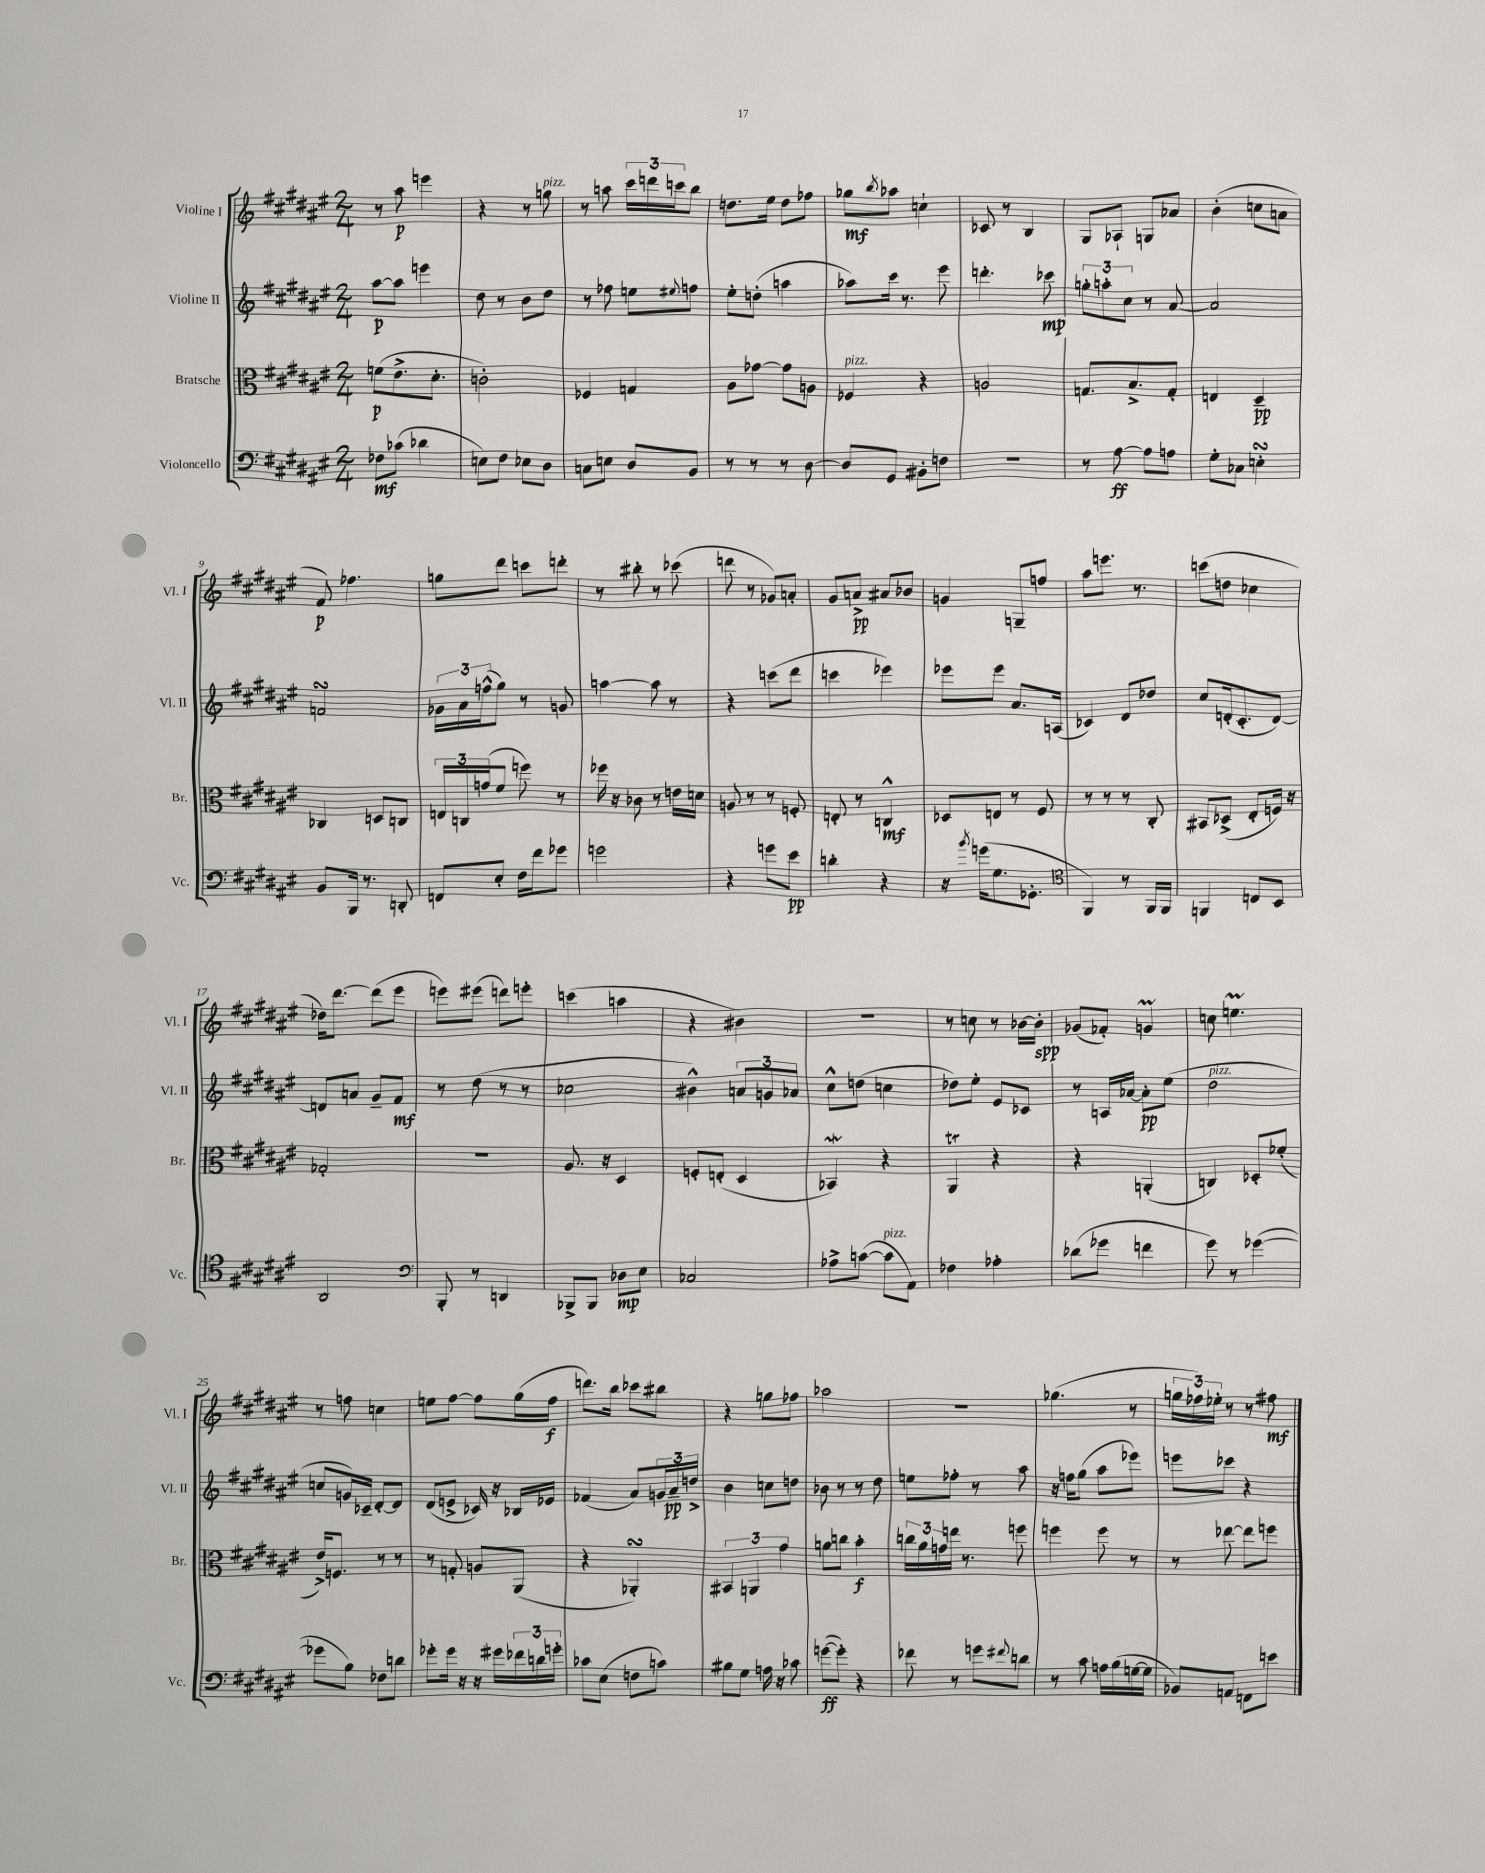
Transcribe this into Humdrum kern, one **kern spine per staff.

**kern	**kern	**kern	**kern
*staff4	*staff3	*staff2	*staff1
*clefF4	*clefC3	*clefG2	*clefG2
*k[f#c#g#d#a#e#]	*k[f#c#g#d#a#e#]	*k[f#c#g#d#a#e#]	*k[f#c#g#d#a#e#]
*M2/4	*M2/4	*M2/4	*M2/4
8F-	(8f	[8aa#	8r
(8c-	8.e#^	8aa#]	8aa#
4d-	.	4eee	4eee
.	8.d#'	.	.
=	=	=	=
8E)	2c')	8dd#	4r
8F#	.	8r	.
8E-	.	8b	8r
8D#	.	8dd#	8gg
=	=	=	=
8C	4F-	8r	8r
8E	.	8ff-	8aa
8D#	4G	8ee	24ccc#
.	.	.	24ddd
.	.	.	24ccc
.	.	8qqee#	.
8BB	.	8ff	8bb
=	=	=	=
8r	8A#	8ee#'	8.dd
8r	[8g-	(8dd'	.
.	.	.	16ee#
8r	8g-]	4aa	8dd
[8D#	8A	.	8ff-
=	=	=	=
8D#]	4F-	8aa-)	8gg-
.	.	.	8qbb
8GG#	.	16ccc#	8aa-
.	.	8.r	.
8BB#'	4r	.	4cc`
8F	.	8eee#	.
=	=	=	=
2r	2A	4.ddd'	8c-
.	.	.	8r
.	.	.	4B
.	.	8ccc-	.
=	=	=	=
8r	8.G	12gg'	8G#
.	.	12aa'	.
[8A#	.	.	8A-`
.	.	12cc#	.
.	8.B^	.	.
8A#]	.	8r	8G
8A	8G'	[8a#	8a-
=	=	=	=
8G#'	4E	2a#]	(4b'
8C-	.	.	.
4E'	4D#~	.	8cc
.	.	.	8a
=	=	=	=
8BB	4C-	2f	8f#)
16BBB	.	.	4.ff-
8.r	.	.	.
.	8D	.	.
8DD'	8C	.	.
=	=	=	=
8FF	24E	24g-	8gg
.	24C	24a#	.
.	(24g	(24ff^^	.
8E#'	8f#	8gg#)	8ddd#
16F#	8ff)	8r	8ccc
16f#	.	.	.
8g-	8r	8g	8ddd'
=	=	=	=
2g	16ff-	[4aa	8r
.	16r	.	.
.	8c-	.	8bb#'
.	8r	8aa]	8r
.	16e	8r	(8ccc-
.	16d	.	.
=	=	=	=
4r	8A	4r	8ddd
.	8r	.	8r
8g	8r	(8ccc	8g-)
8e#	8F'	8ddd#	8a'
=	=	=	=
4d'	8E'	4ccc	8g#
.	8r	.	8a^
4r	4C^^	4eee-)	8a#
.	.	.	8b-
=	=	=	=
16r	8D-	8eee-	4g
8qb	.	.	.
(16g	.	.	.
8.G#	8E	8eee-	.
.	8r	8.a#	8G~
8.GG-'	.	.	.
.	8F#	.	8ff
.	.	(16A	.
=	=	=	=
*clefC4	*	*	*
4FF#)	8r	4c-)	8aa#
.	8r	.	8.eee
8r	8r	8d#	.
.	.	.	8.r
16FF#	8C#'	8dd-	.
16FF#	.	.	.
=	=	=	=
4FF	8BB#	8cc#	(8ccc
.	(8D-^	(16d'	8dd
.	.	8.c#'	.
8C	8E#'	.	4cc-
8BB	16F)	[8d)	.
.	16r	.	.
=	=	=	=
2AA#	2G-'	8d]	16dd-)
.	.	.	[8.ddd#
.	.	8a	.
.	.	8g#~	(8ddd#]
.	.	8f#	8eee#
=	=	=	=
*clefF4	*	*	*
8BBB'	2r	8r	8eee)
8r	.	(8dd#	(8eee#
4DD	.	8r	8ddd)
.	.	8r	8eee'
=	=	=	=
8BBB-^	8.A#	2cc-	(4ccc
8BBB-	.	.	.
.	16r	.	.
8D-	4D#	.	4aa
8E#	.	.	.
=	=	=	=
2C-	8F'	4b#^^)	4r
.	(8E'	.	.
.	4D#	12a	4b#)
.	.	12g	.
.	.	12a-	.
=	=	=	=
8A-^	4BB-)	8cc#^^	2r
([8c	.	(8dd	.
8c]	4r	4cc	.
8AA#)	.	.	.
=	=	=	=
4F-	4AA#	8dd-)	8r
.	.	8ee#'	8cc
4A-'	4r	8e#	8r
.	.	8c-	[16b-
.	.	.	16b-']
=	=	=	=
(8d-	4r	8r	(8g-
8g-	.	16A	8f-')
.	.	[16a-	.
4f	(4AA'	8a-']	4g
.	.	(8ee#	.
=	=	=	=
8g#)	4C)	2dd#	8cc
8r	.	.	4.ee
([4g-	8D-'	.	.
.	(8f-'	.	.
=	=	=	=
8g-]	16e#^)	8cc	8r
.	8.F	.	.
8B)	.	16g)	8ff
.	.	16c-~	.
8F-	8r	[8d#'	4cc
8d	8r	8d#]	.
=	=	=	=
8g-'	8r	(8d#	8ee
16g-	8G'	8e^	[8ff#
16r	.	.	.
16r	8A	16c-)	8ff#]
16g#	.	16r	.
24f-	(8AA#	16B-	(16gg#
24d	.	.	.
.	.	16e-	16ff#
24g'	.	.	.
=	=	=	=
8c-	4r	(4f-	8.ddd)
(8E#	.	.	.
.	.	.	16bb
8F	4AA-')	8a#)	8ccc-
8c)	.	24g	8bb#
.	.	24a#~	.
.	.	24dd^	.
=	=	=	=
8B#	6BB#	4b	4r
8G#	.	.	.
.	6AA	.	.
16A	.	8cc	8gg
16r	.	.	.
.	6g#	.	.
8c-	.	8dd	8ff-
=	=	=	=
([8g	8a	8b-	2aa-
8g'])	8cc	8r	.
4r	4b'	8r	.
.	.	8dd#	.
=	=	=	=
8f-	24cc	8ee	2r
.	24a#	.	.
.	24g	.	.
8r	16ee	8ff-'	.
.	8.r	.	.
8g	.	8r	.
8qqf#	.	.	.
8d	8ff	8aa#	.
=	=	=	=
8r	4ff	16r	(4.gg-
.	.	16ff	.
8c#	.	(8gg#	.
16A	8ff	8aa#	.
(16B	.	.	.
[16G	8r	8eee-)	8r
16G]	.	.	.
=	=	=	=
8BB-)	8r	8eee	24gg
.	.	.	24ff-)
.	.	.	24ee-'
8AA	[8ee-	8ccc-	8r
8FF	8ee-]	4r	8r
8e	8ff	.	8ff#
==	==	==	==
*-	*-	*-	*-
